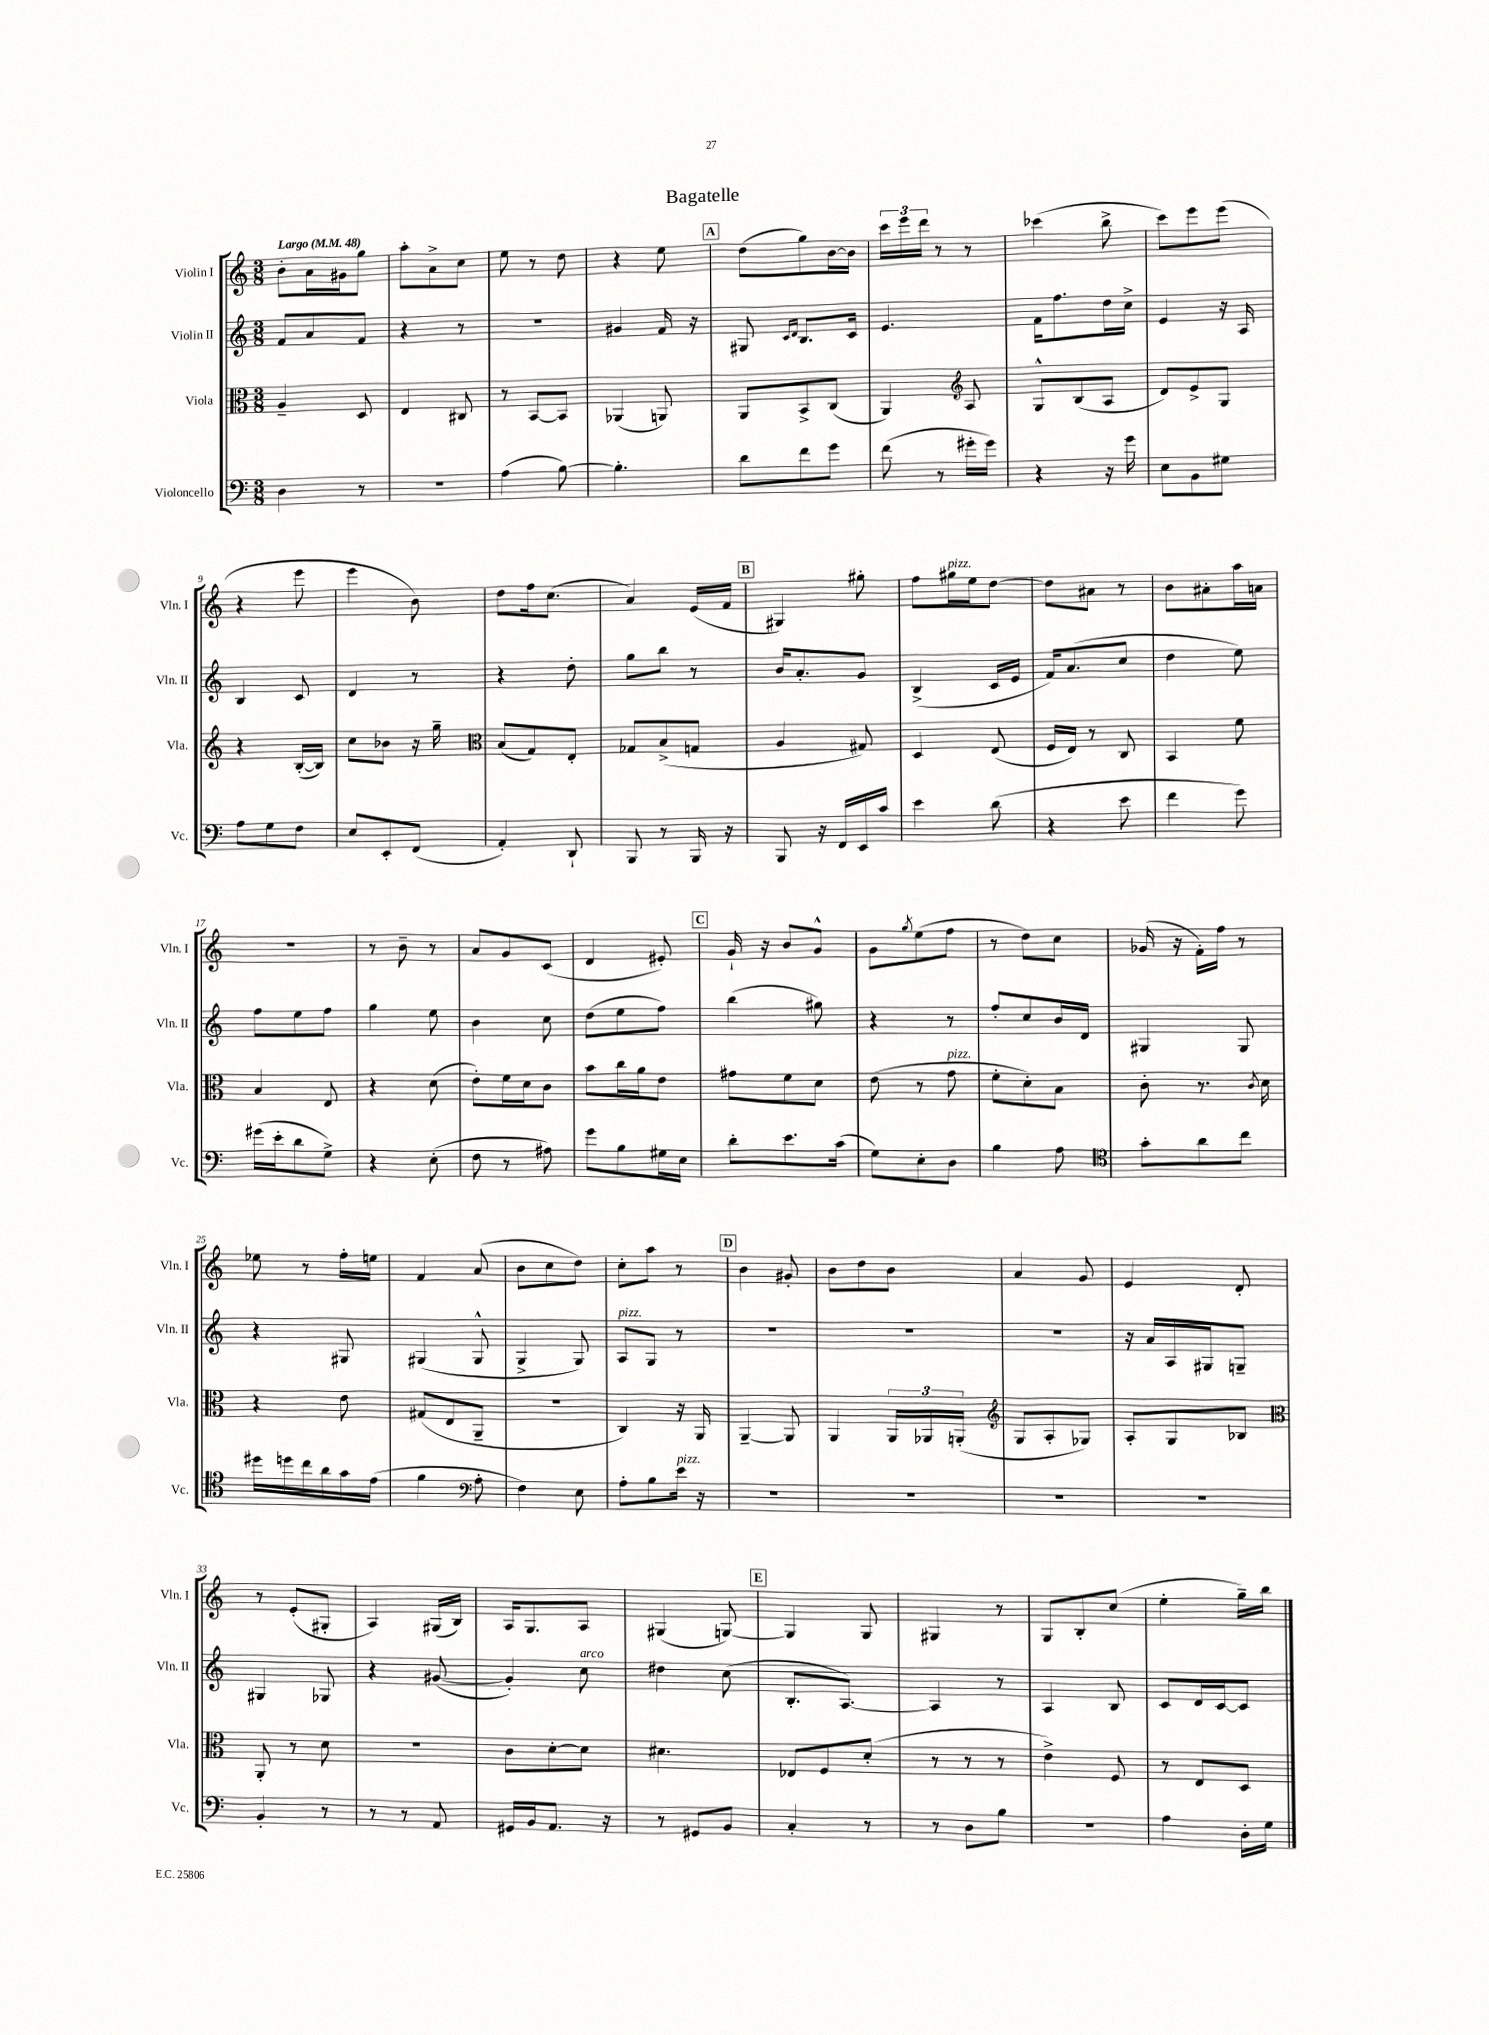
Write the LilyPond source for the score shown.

\header { title = "Bagatelle" }
<<
\new StaffGroup <<
\new Staff = "s0" \with { instrumentName = "Violin I" shortInstrumentName = "Vln. I" } {
    \clef treble \key c \major \numericTimeSignature \time 3/8 \tempo "Largo" 4 = 48
    b'8-. a'16 gis'16 g''8 |
    a''8-. a'8-> c''8 |
    e''8 r8 d''8 |
    r4 e''8 |
    \mark \markup { \box "A" } d''8( g''8) b'16~ b'16 |
    \tuplet 3/2 { c'''16 e'''16 d'''16 } r8 r8 |
    ces'''4( b''8-> |
    c'''8) e'''8 e'''8( |
    r4 e'''8 |
    e'''4 b'8) |
    d''8 f''16 c''8.( |
    a'4) e'16( f'16 |
    \mark \markup { \box "B" } gis4) gis''8-. |
    f''8 gis''16^\markup { \italic "pizz." } e''16 d''8~ |
    d''8 ais'8 r8 |
    b'8 ais'8-. a''16 a'16 |
    R4. |
    r8 b'8-- r8 |
    a'8 g'8 c'8( |
    d'4 eis'8-.) |
    \mark \markup { \box "C" } g'16-! r16 b'8 g'8-^ |
    g'8 \acciaccatura { g''8 } e''8( f''8 |
    r8 d''8) c''8 |
    ges'16( r16 f'16-.) f''16 r8 |
    ees''8 r8 f''16-. e''16 |
    f'4 a'8( |
    b'8 c''8 d''8) |
    c''8-. a''8 r8 |
    \mark \markup { \box "D" } b'4 gis'8-. |
    b'8 d''8 b'8 |
    a'4 g'8 |
    e'4 d'8-. |
    r8 e'8-.( gis8-. |
    a4) gis16( b16) |
    a16 g8. a8 |
    gis4( g8~) |
    \mark \markup { \box "E" } g4 g8 |
    gis4 r8 |
    g8 b8-. c''8( |
    e''4-. g''16--) b''16 \bar "|." |
}
\new Staff = "s1" \with { instrumentName = "Violin II" shortInstrumentName = "Vln. II" } {
    \clef treble \key c \major \numericTimeSignature \time 3/8
    f'8 a'8 f'8 |
    r4 r8 |
    R4. |
    gis'4 f'16 r16 |
    \mark \markup { \box "A" } gis8 \grace { c'16 d'16 } b8. c'16 |
    e'4. |
    f'16 f''8. d''16 c''16-> |
    e'4 r16 a16 |
    b4 c'8 |
    d'4 r8 |
    r4 d''8-. |
    g''8 b''8 r8 |
    \mark \markup { \box "B" } b'16 a'8.-. g'8 |
    b4->( c'16 e'16 |
    f'16) a'8.( c''8 |
    d''4 e''8) |
    f''8 e''8 f''8 |
    g''4 e''8 |
    b'4 c''8 |
    d''8( e''8 f''8) |
    \mark \markup { \box "C" } b''4( gis''8) |
    r4 r8 |
    f''8-. c''8 b'16 d'16 |
    gis4 gis8 |
    r4 gis8 |
    gis4( gis8-^ |
    g4-> g8) |
    a8^\markup { \italic "pizz." } g8 r8 |
    \mark \markup { \box "D" } R4. |
    R4. |
    R4. |
    r16 a'16 a16 gis16 g8-- |
    gis4 ges8 |
    r4 gis'8~( |
    gis'4-.) c''8^\markup { \italic "arco" } |
    dis''4 c''8( |
    \mark \markup { \box "E" } b8.-. a8.~) |
    a4 r8 |
    a4 b8 |
    c'8 d'16 c'16~ c'8 \bar "|." |
}
\new Staff = "s2" \with { instrumentName = "Viola" shortInstrumentName = "Vla." } {
    \clef alto \key c \major \numericTimeSignature \time 3/8
    a4-- d8 |
    e4 cis8 |
    r8 b,8~ b,8 |
    aes,4( a,8) |
    \mark \markup { \box "A" } a,8 b,8-> c8( |
    a,4) \clef treble a8 |
    g8-^ b8( a8 |
    d'8) e'8-> g8 |
    r4 b16~-.( b16) |
    c''8 bes'8 r16 g''16-- |
    \clef alto b8( g8) e8-. |
    ges8 b8->( g8 |
    \mark \markup { \box "B" } a4 gis8) |
    d4 e8( |
    f16 e16) r8 c8 |
    b,4 f'8 |
    b4 e8 |
    r4 d'8( |
    e'8-.) f'16 d'16 c'8 |
    b'8 c''16 a'16 e'8 |
    \mark \markup { \box "C" } gis'8 f'8 d'8 |
    e'8( r8 g'8^\markup { \italic "pizz." } |
    f'8-. d'8-.) b8 |
    c'8-. r8. \acciaccatura { c'8 } d'16 |
    r4 e'8 |
    gis8( e8 a,8-- |
    r4. |
    c4) r16 a,16 |
    \mark \markup { \box "D" } a,4~-- a,8 |
    a,4 \tuplet 3/2 { a,16 aes,16 a,16-.( } |
    \clef treble g8 a8-. ges8) |
    a8-. g8 bes8 |
    \clef alto a,8-. r8 d'8 |
    R4. |
    c'8 d'8~-. d'8 |
    dis'4. |
    \mark \markup { \box "E" } ees8 f8 d'8-.( |
    r8 r8 r8 |
    e'4->) f8 |
    r8 e8 d8 \bar "|." |
}
\new Staff = "s3" \with { instrumentName = "Violoncello" shortInstrumentName = "Vc." } {
    \clef bass \key c \major \numericTimeSignature \time 3/8
    d4 r8 |
    R4. |
    a4( b8~) |
    b4.-. |
    \mark \markup { \box "A" } d'8 f'8 g'8 |
    f'8( r8 gis'16-. gis'16) |
    r4 r16 g'16 |
    e8 b,8 gis8 |
    a8 g8 f8 |
    e8 e,8-. f,8( |
    a,4-.) d,8-! |
    b,,8 r8 b,,16 r16 |
    \mark \markup { \box "B" } b,,8 r16 f,16 e,16 c'16 |
    e'4 d'8( |
    r4 e'8 |
    f'4 g'8) |
    gis'16( e'16-. d'8 g8->) |
    r4 e8-.( |
    f8 r8 ais8) |
    g'8 b8 gis16 e16 |
    \mark \markup { \box "C" } d'8-. e'8. c'16( |
    g8) e8-. d8 |
    b4 a8 |
    \clef tenor g'8-. a'8 c''8 |
    dis''16 d''16 c''16 a'16 g'16 e'16( |
    f'4 \clef bass a8-. |
    f4) e8 |
    a8-. b8 e'16^\markup { \italic "pizz." } r16 |
    \mark \markup { \box "D" } R4. |
    R4. |
    R4. |
    R4. |
    b,4-. r8 |
    r8 r8 a,8 |
    gis,16 b,16 a,8. r16 |
    r8 gis,8 b,8 |
    \mark \markup { \box "E" } c4-. r8 |
    r8 d8 b8 |
    R4. |
    a4 d16-. g16 \bar "|." |
}
>>
>>
